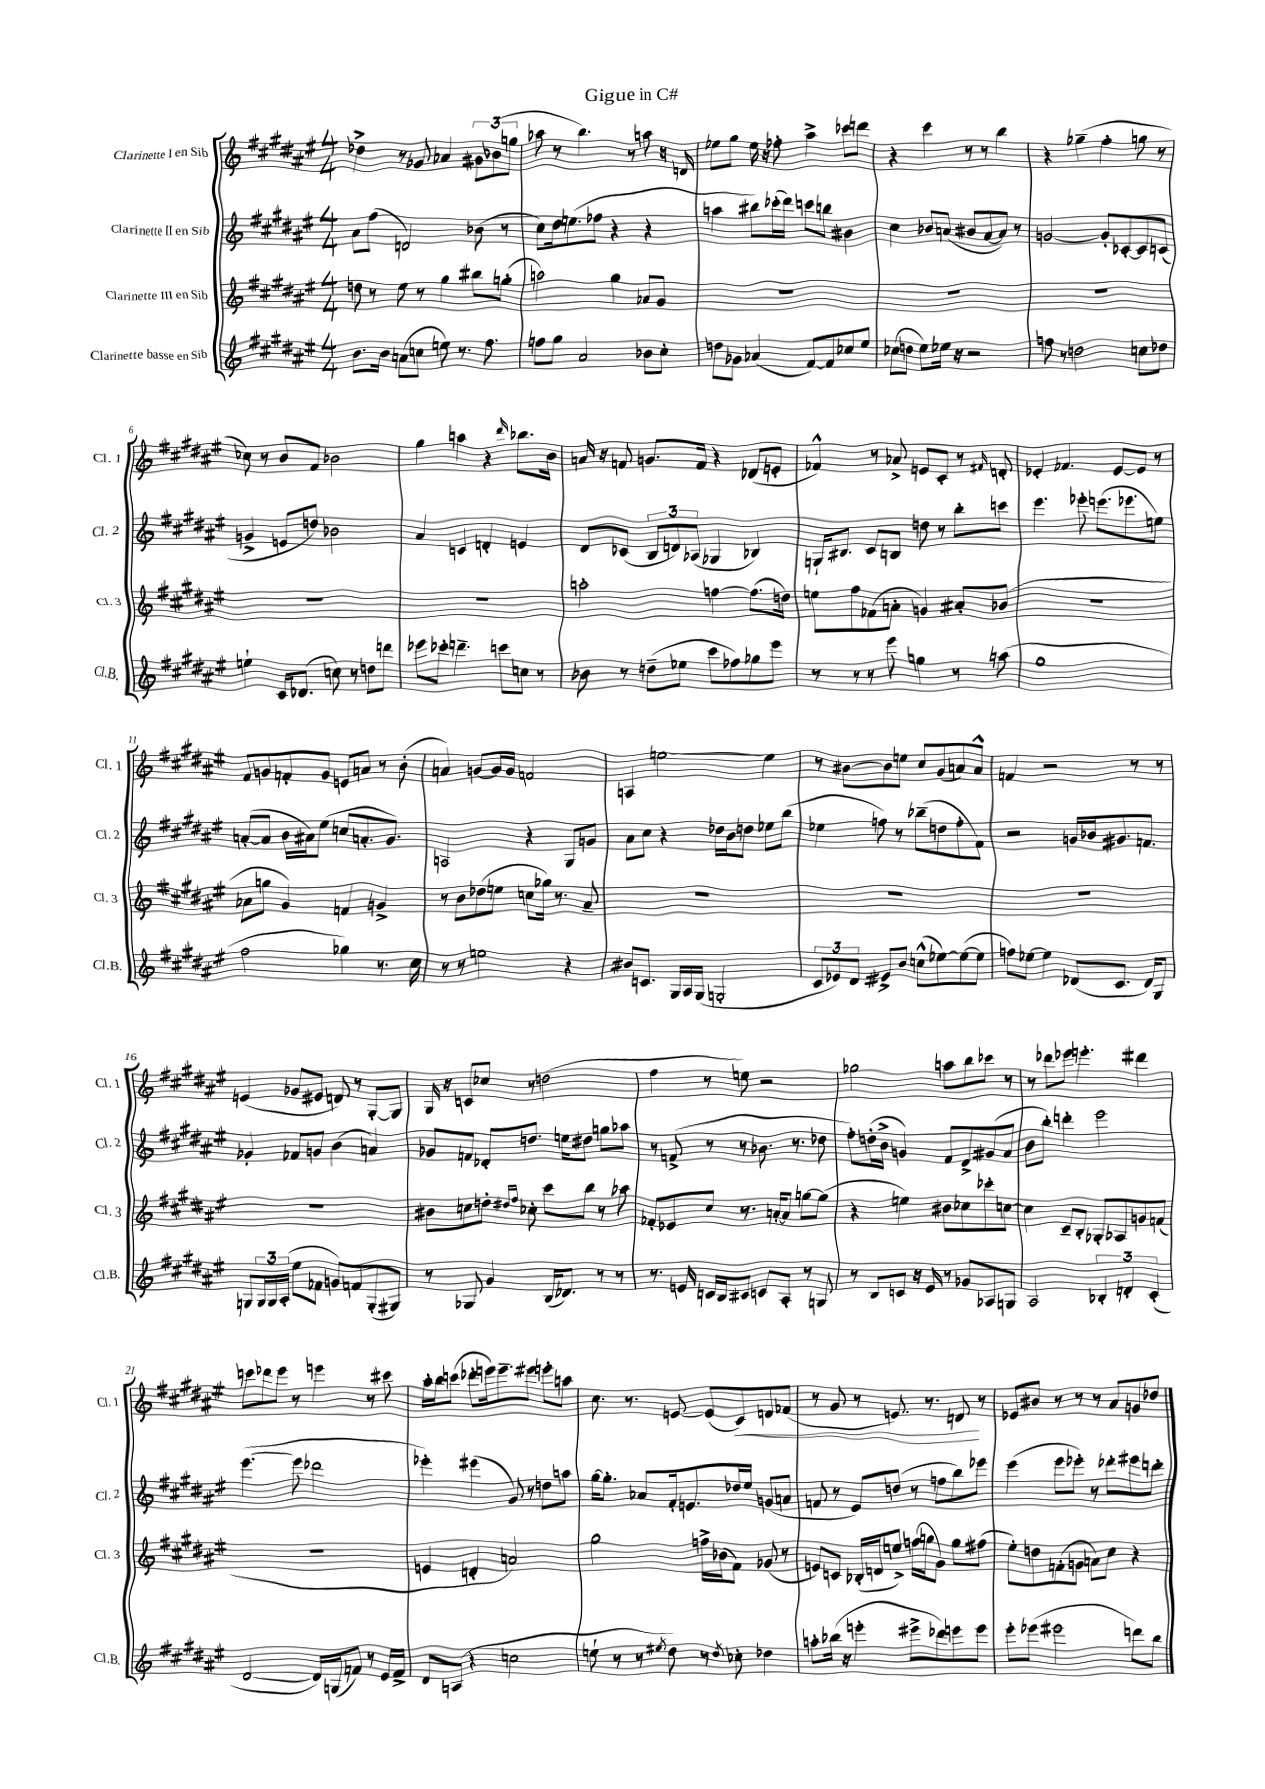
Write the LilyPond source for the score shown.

\header { title = "Gigue in C#" }
<<
\new StaffGroup <<
\new Staff = "s0" \with { instrumentName = "Clarinette I en Sib" shortInstrumentName = "Cl. 1" } {
    \clef treble \key fis \major \numericTimeSignature \time 4/4
    des''4-> r8 ges'8 aes'4 \tuplet 3/2 { gis'8 bes'8( g''8 } |
    aes''8 r8 b''4.) r8 a''8 r16 d'16 |
    ees''8 gis''8 ees''16 r16 fes''8-. ais''4-> ces'''8 d'''8 |
    r4 cis'''4 r8 r8 b''4 |
    r4 ges''4--( fis''4-. g''8 r8 |
    ces''8) r8 b'8 fis'8 bes'2 |
    gis''4 a''4 r4 \grace { dis'''16 } bes''8. b'16 |
    a'16 r16 f'8 g'8. f'16 r4 des'8( e'8-. |
    fes'4-^) r8 aes'8-> e'8 cis'8-. r8 \grace { fis'16 } d'8-. |
    ees'4-. fes'4. ees'8~ ees'8 r8 |
    fis'8 g'8 f'8-. g'8 e'8 a'8 r8 b'8-.( |
    a'4) g'8~ g'16 g'16 f'2 |
    a4 e''2~ e''4 |
    r8 bis'8~ bis'8 e''8 cis''8 gis'8( a'8) a'8-^ |
    f'4 r2 r8 r8 |
    e'4( ges'8 eis'8 d'8) r8 gis8~-. gis8 |
    gis16 r16 c'8 ces''8 r8 d''2( |
    fis''4 r8 e''8) r2 |
    ges''2 a''8 b''8 ces'''8 r8 |
    r8 des'''8 ees'''8 e'''4.-. dis'''4 |
    c'''8 des'''8 eis'''8 r8 e'''4 r8 cis'''8 |
    ais''16-. b''16 c'''8( des'''8-. e'''16) e'''8.-- eis'''8 e'''8-. a''8 |
    cis''8. r8. e'8~ e'8( cis'8\<) d'8 fes'8( |
    r8 gis'8 r8 e'8.) r8. d'8\! r8 |
    ees'8 bis'8 r8 r8 r8 ais'8 g'8 des''8 \bar "|." |
}
\new Staff = "s1" \with { instrumentName = "Clarinette II en Sib" shortInstrumentName = "Cl. 2" } {
    \clef treble \key fis \major \numericTimeSignature \time 4/4
    ais'8 fis''8( d'2) bes'8( r8 |
    cis''8) dis''16 e''8.( fes''8 r4 r4 |
    a''4 bis''8) ces'''16-.( dis'''16) c'''8 b''8 bis'4 |
    cis''4 bes'8 a'8( bis'8 a'8~ a'8) r8 |
    g'2~ g'8-. ces'8~-. ces'8 c'8( |
    g'4-> e'8 d''8) bes'2 |
    ais'4 c'4 d'4-. e'4 |
    dis'8 ces'8( \tuplet 3/2 { b8 d'8) aes8( } ges4 bes4) |
    g16-! bis8. cis'8 b8 d''8 r8 b''8-. c'''8 |
    eis'''4. ees'''8-. e'''8.( ees'''8. e''8) |
    a'8~-.( a'8 b'16 ais'16) eis''8( c''8 a'8.-. gis'8.) |
    a2 r4 gis8 g'8 |
    ais'8 cis''8 r4 des''16 b'16 d''8 ees''8 b''8( |
    ees''4 f''8) r8 bes''8--( d''8 f''8-. fis'8) |
    r2 g'16 bes'16 gis'8. f'8. |
    ges'4-. fes'8 g'8 b'4( a'4) |
    ges'8 f'8 des'8-. d''8. e''16 dis''8 g''8 aes''8 |
    r8 f'8->( r8 r8 bes'8. r8. des''8 |
    fis''8-.) d''16-.( b'16-> g'4) fis'8 dis'8-> gis'8( ais'8 |
    b'8 b''8-.) d'''4-. eis'''2 |
    eis'''4.~( eis'''8 des'''2 |
    ees'''4-.) eis'''4( gis'8) r8 d''8 a''8 |
    gis''16~ gis''8.-. aes'8 fis'16-. e'8. des''16 eis''16 g'8( a'8 |
    f'8 r8 eis'8) d''8( r8 f''8 b''8) ees'''8 |
    eis'''4( eis'''8 ees'''8-.) r8 des'''8-. eis'''8 d'''8-. \bar "|." |
}
\new Staff = "s2" \with { instrumentName = "Clarinette III en Sib" shortInstrumentName = "Cl. 3" } {
    \clef treble \key fis \major \numericTimeSignature \time 4/4
    d''8 r8 eis''8 r8 gis''4 bis''8 g''8-.( |
    a''2) gis''4 aes'8 gis'8 |
    r1 |
    R1 |
    R1 |
    R1 |
    R1 |
    a''2-. f''4~ f''8.( d''16) |
    e''8 fis''8 fes'8( a'8-. g'4) ais'8-. bes'8( |
    R1 |
    aes'8 g''8 gis'4) f'4 g'4-> |
    r8 b'8 des''8( e''8 c''8 ges''16) r8. ais'8-- |
    R1 |
    R1 |
    R1 |
    R1 |
    bis'8 c''8 d''8-. \grace { dis''16 fis''16 } ces''8-. cis'''8 b''8 r8 aes''8 |
    fes'8-. ees'8 cis''8 r8. a'16~-. a'8 g''8~ g''8( |
    r4 e''4) bis'8 ces''8 ces'''8-. c''8~ |
    c''4 cis'8-- b8-. ges8-. aes8 g'8 f'8( |
    R1 |
    e'4 d'4-. a'2) |
    gis''2 f''16-> bes'16( fis'8) ges'8( r8 |
    e'8) c'8 bes16-.( d'16 e''8->) f''16( g''16 gis'8) g''8 fis''8( |
    eis''8-.) d''8 f'8-.( g'8 a'8) cis''8 r4 \bar "|." |
}
\new Staff = "s3" \with { instrumentName = "Clarinette basse en Sib" shortInstrumentName = "Cl.B." } {
    \clef treble \key fis \major \numericTimeSignature \time 4/4
    b'8. b'16 a'8( c''8 e''8) r8. fis''8. |
    f''8 gis''8 ais'2 bes'8 cis''8-. |
    d''8 ges'8 aes'4( fis'8~) fis'8 ces''8 eis''8 |
    ces''8( d''8 eis''8) ees''16 r16 r2 |
    f''8 r8 d''2 c''8 des''8 |
    e''4-! cis'16 des'8.( c''8) r8 d''8 d'''8 |
    ees'''8 ces'''8-. d'''4.-- c'''8 c''8 r8 |
    bes'8 r8 d''8--( ees''8 cis'''8 fes''8) ges''8 eis'''8 |
    r8 r8 r8 eis'''8 g''4 r8 a''8( |
    gis''1 |
    fis''2 ges''4) r8. cis''16 |
    r8 r8 e''2 r4 |
    bis'8 c'8. gis16 ais16 gis16( g2-. |
    \tuplet 3/2 { cis'8 ees'8) dis'8 } eis'8-> b'8 c''8-^( ees''8~) ees''8~( ees''8 |
    f''8) ees''8~ ees''4 des'8( cis'8. des'16) gis8 |
    g8 \tuplet 3/2 { g16 g16 ais16-.( } eis''8 fes'8 g'8) f'8 g8-.( gis8) |
    r8 ges8 gis'4 b16( des'8.) r8 r8 |
    r8. e'16 c'16 b16 cis'8 c'8 ais8-. r8 g8 |
    r8 b8 c'8 r16 eis'16 r8 ges'8 aes8 g8 |
    ais2 \tuplet 3/2 { bes4-. d'4-. cis'4-.( } |
    dis'2~ dis'16) g16( f'8) r8 eis'16 f'16-> |
    dis'8 a8( r4 c''2 |
    e''8-! r8 r8 \acciaccatura { eis''8 } dis''8) r8 \acciaccatura { dis''8 } ces''8-. des''4 |
    a''8-. bes''16( r16 e'''4-. eis'''8-> des'''8) e'''8 e'''8 |
    eis'''8-. ees'''8( eis'''2 d'''8) b''8 \bar "|." |
}
>>
>>
